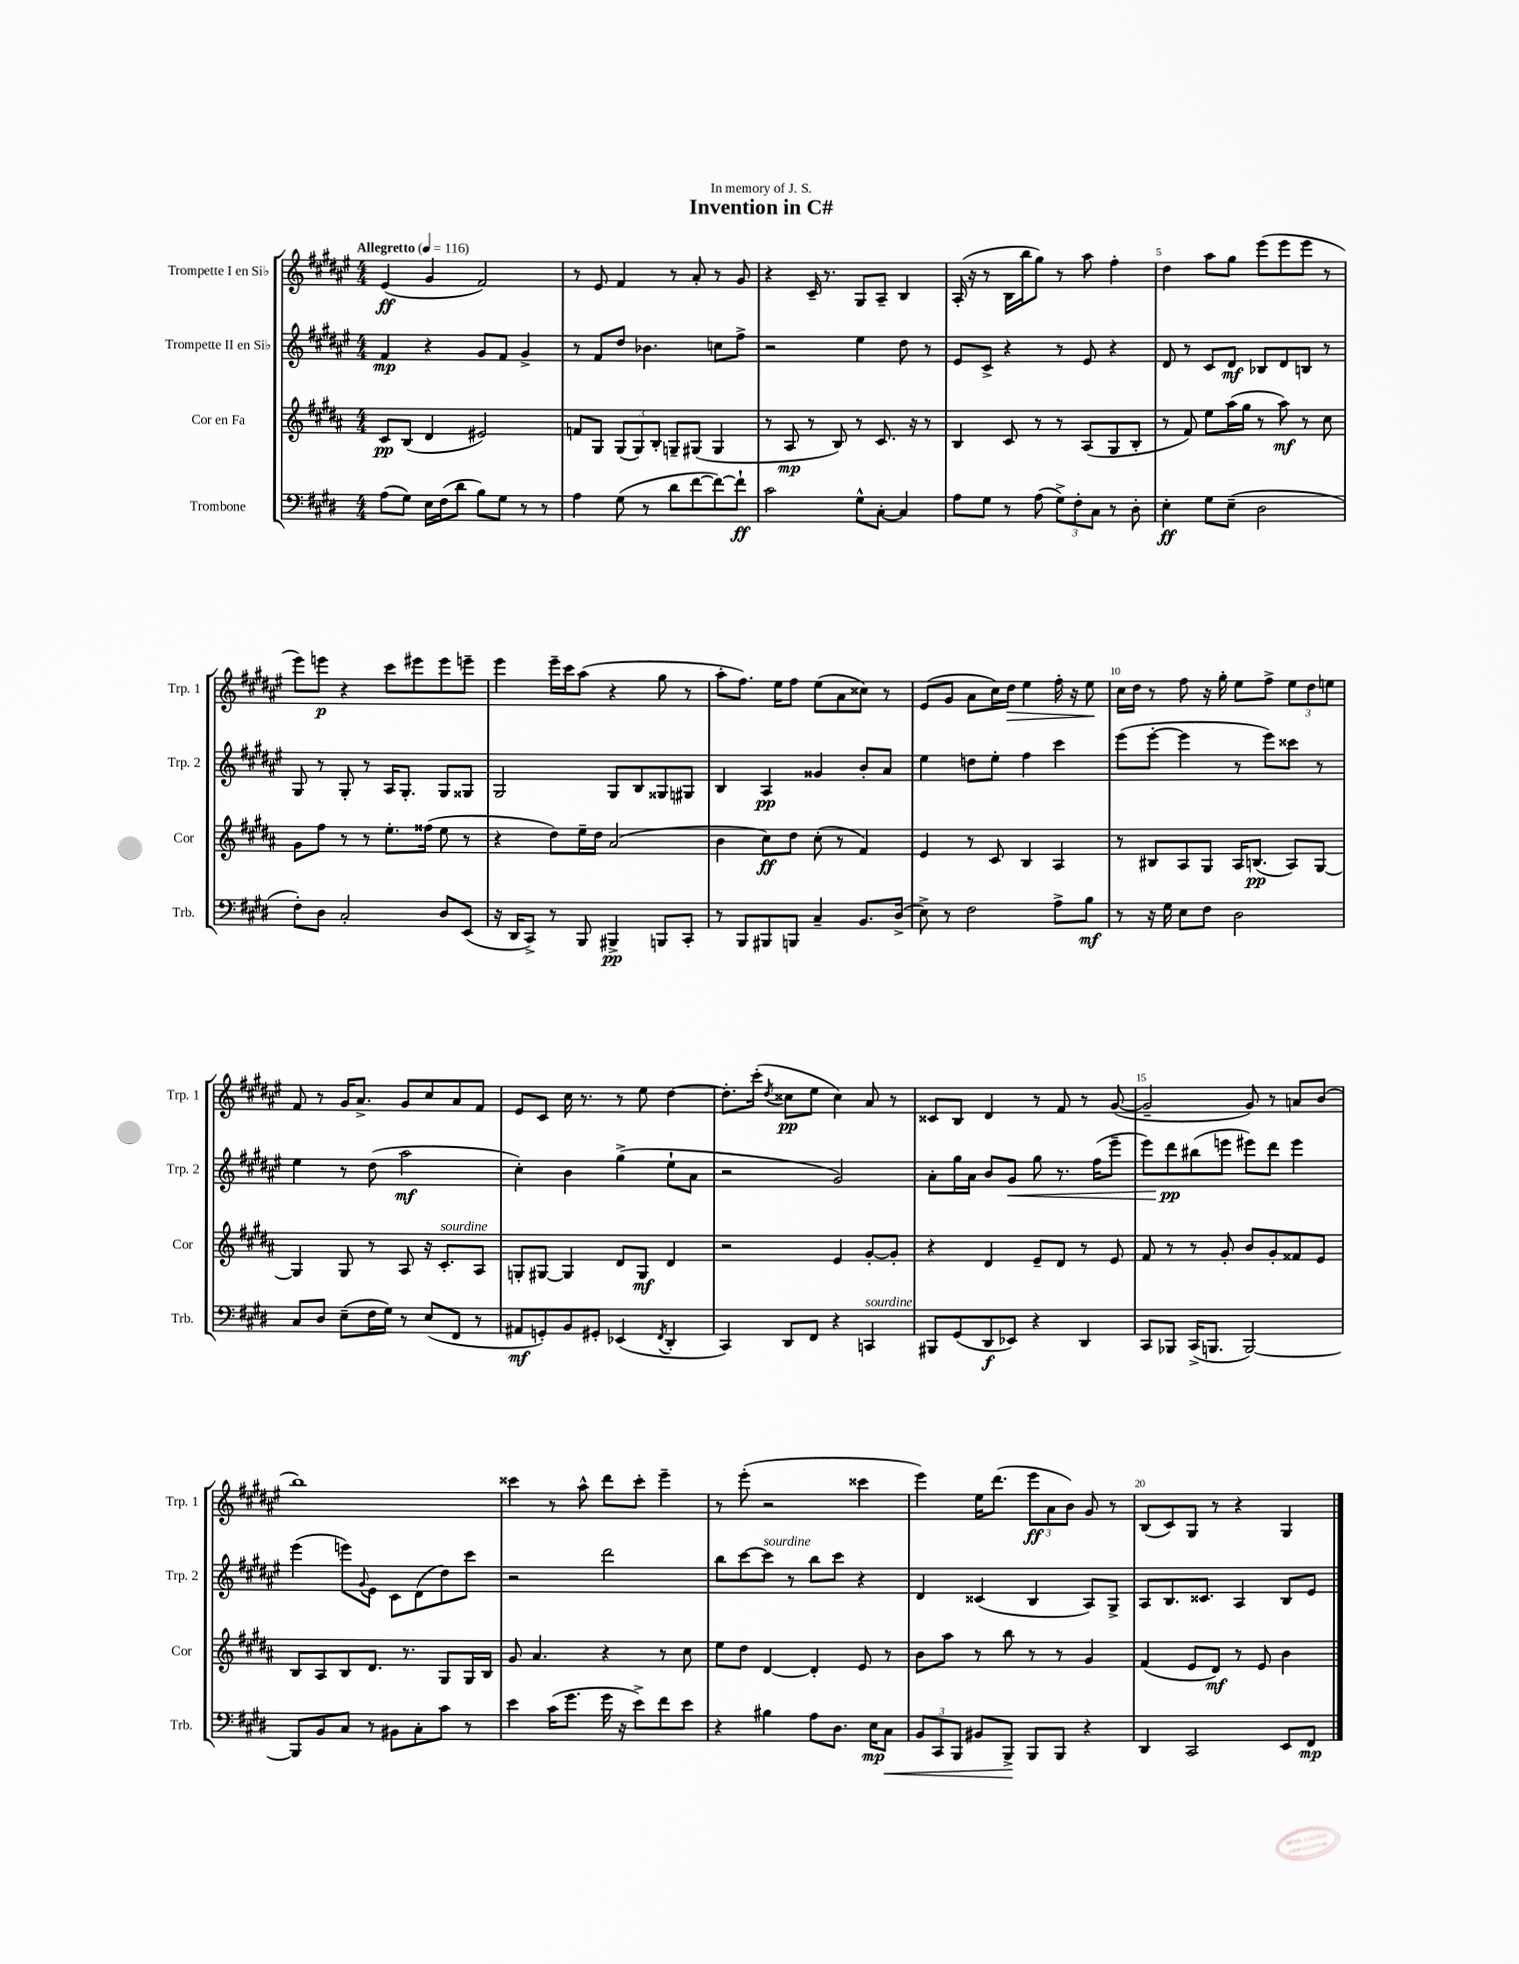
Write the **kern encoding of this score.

**kern	**kern	**kern	**kern
*staff4	*staff3	*staff2	*staff1
*clefF4	*clefG2	*clefG2	*clefG2
*k[f#c#g#d#]	*k[f#c#g#d#a#]	*k[f#c#g#d#a#e#]	*k[f#c#g#d#a#e#]
*M4/4	*M4/4	*M4/4	*M4/4
*MM116	*MM116	*MM116	*MM116
(8A	8c#	4f#	(4e#
8G#)	(8B	.	.
16E	4d#	4r	4g#
(16F#	.	.	.
8d#	.	.	.
8B)	2e#)	8g#	2f#)
8G#	.	8f#	.
8r	.	4g#^	.
8r	.	.	.
=	=	=	=
4A	8f	8r	8r
.	8G#	8f#	8e#
(8G#	(12G#	8dd#	4f#
.	12G#)	.	.
8r	.	4.b-	.
.	12B'	.	.
8d#	8G~	.	8r
[8f#	(8G#	.	8a#'
8f#_)	4G#	8cc	8r
8f#`]	.	8ff#^	8g#
=	=	=	=
2c#	8r	2r	4r
.	8A#	.	.
.	8r	.	16c#~
.	.	.	8.r
.	8B)	.	.
8G#^^	8r	4ee#	8G#
[8C#'	8.c#	.	8A#~
4C#]	.	8dd#	4B
.	16r	.	.
.	8r	8r	.
=	=	=	=
8A	4B	8e#	(16A#'
.	.	.	16r
8G#	.	8c#^	8r
8r	8c#	4r	16B
.	.	.	16bb
(8A	8r	.	8gg#)
12G#^)	8r	8r	8r
12F#'	.	.	.
.	(8A#	8e#	8aa#
12C#	.	.	.
8r	8G#	4r	4ff#'
8D#'	8B'	.	.
=	=	=	=
4E'	8r	8d#	4dd#
.	8f#)	8r	.
8G#	8ee	8c#	8aa#
(8E~	(16aa#	8d#	8gg#
.	16gg#	.	.
2D#	8r	8B-	(8eee#
.	8aa#)	8d#	8eee#
.	8r	8B	8eee#
.	8cc#	8r	8r
=	=	=	=
8F#')	8g#	8G#	8eee#)
8D#	8ff#	8r	8eee
2C#'	8r	8G#'	4r
.	8r	8r	.
.	8.ee'	16A#	8ccc#
.	.	8.G#'	.
.	.	.	8eee#
.	(16ff##	.	.
8D#	8ee	8G#	8eee#
(8EE	8r	8G##	8eee~
=	=	=	=
16r	4r	2G#	4eee#
16DD#	.	.	.
8CC#^)	.	.	.
8r	8dd#)	.	16eee#~
.	.	.	16ccc#
8BBB	16ee~	.	(8aa#
.	16dd#	.	.
4BBB#^	(2a#	8G#	4r
.	.	8B	.
8BBB	.	8G##	8gg#
8CC#'	.	8G#	8r
=	=	=	=
8r	4b	4B	8aa#'
8BBB	.	.	8.ff#)
8BBB#	8cc#)	4A#	.
.	.	.	16ee#
8BBB	8dd#	.	8ff#
4C#~	(8cc#'	4g##	(8ee#
.	8r	.	8a#
8.BB	4f#)	8b'	8cc##)
.	.	8a#	8r
(16D#^	.	.	.
=	=	=	=
8E^)	4e	4ee#	(8e#
8r	.	.	8g#
2F#	8r	8dd	8a#
.	8c#	8ee#'	16cc#)
.	.	.	16dd#
.	4B	4ff#	4ee#
8A^	4A#	4ccc#	16ff#'
.	.	.	16r
8B	.	.	8ee#
=	=	=	=
8r	8r	(8eee#	16cc#
.	.	.	16dd#
16r	8B#	[8eee#'	8r
16G#	.	.	.
8E	8A#	4eee#]	8ff#
8F#	8G#	.	16r
.	.	.	16gg#'
2D#	16A#	8r	8ee#
.	(8.B	.	.
.	.	8eee#)	8ff#^
.	8A#)	8ccc##	12ee#
.	.	.	12dd#
.	[8G#	8r	.
.	.	.	12ee
=	=	=	=
8C#	4G#]	4ee#	8f#
8D#	.	.	8r
(8E~	8G#	8r	16g#
.	.	.	8.a#^
16F#	8r	(8dd#	.
16G#)	.	.	.
8r	8A#	2aa#	8g#
(8E	16r	.	8cc#
.	8.c#'	.	.
8FF#	.	.	8a#
8r	8A#	.	8f#
=	=	=	=
8AA#	8G'	4cc#')	8e#
8GG')	[8G#	.	8c#
8BB	4G#]	4b	16cc#
.	.	.	8.r
8GG#'	.	.	.
(4EE-	8d#	(4gg#^	8r
.	8G#	.	8ee#
8qFF#	.	.	.
4DD#'	4d#	8ee#`	[4dd#
.	.	8a#	.
=	=	=	=
4CC#)	2r	2r	8.dd#']
.	.	.	(16ccc#'
.	.	.	8qdd#
8DD#	.	.	8cc##
8FF#	.	.	8ee#
4r	4e	2g#)	4cc##)
4CC	[8g#'	.	8a#
.	8g#']	.	8r
=	=	=	=
8BBB#	4r	8a#'	8c##
(8GG#	.	16gg#	8B
.	.	16a#	.
8DD#	4d#	8b	4d#
8EE-)	.	8g#	.
4r	8e~	8gg#	8r
.	8d#	8.r	8f#
4DD#	8r	.	8r
.	.	(16ff#	.
.	8e	8eee#~	([8g#
=	=	=	=
8CC#	8f#	8eee#)	2g#~]
8BBB-	8r	8ddd#	.
(16CC#^	8r	(8bb#	.
8.BBB	.	.	.
.	8g#'	8eee	.
[2BBB)	8b	8eee#)	8g#)
.	8g#'	8ddd#	8r
.	8f##	4eee#	8a
.	8e	.	(8b
=	=	=	=
8BBB]	8B	(4eee#	1bb)
8BB	8A#	.	.
8C#	8B	8eee)	.
.	.	8qqg#	.
8r	8.d#	8e#	.
8BB#	.	8c#	.
.	8.r	.	.
8C#'	.	(8d#	.
8c#	8G#	8dd#)	.
8r	16G#	8ccc#	.
.	16B	.	.
=	=	=	=
4e	8g#	2r	4ccc##
.	4.a#	.	.
(16c#	.	.	8r
8.g#	.	.	.
.	.	.	8aa#^^
16g#	4r	2ddd#	8ddd#
16r	.	.	.
8e^)	.	.	8ccc##'
8f#	8r	.	4eee#~
8e	8cc#	.	.
=	=	=	=
4r	8ee	8bb	8r
.	8dd#	[8ccc#	(8eee#'
4B#	[4d#	8ccc#]	2r
.	.	8r	.
8A	4d#']	8bb	.
8.D#	.	8ccc#	.
.	8e	4r	4ccc##
16E	.	.	.
8C#	8r	.	.
=	=	=	=
12BB	8b	4d#	4eee#)
12CC#	.	.	.
.	8aa#	.	.
12BBB	.	.	.
8BB#	8r	(4c##	16ee#
.	.	.	(8.ddd#
8BBB^	8bb	.	.
8BBB	8r	4B	12eee#
.	.	.	12a#
8BBB	8r	.	.
.	.	.	12b)
4r	4g#	8A#)	8g#
.	.	8G#^	8r
=	=	=	=
4DD#	(4f#	8A#	(8B
.	.	8.B	8c#)
2CC#	8e	.	8G#
.	.	8.c##	.
.	8d#)	.	8r
.	8r	4A#	4r
.	8e	.	.
8EE	4b	8B	4G#
8FF#	.	8e#	.
==	==	==	==
*-	*-	*-	*-
